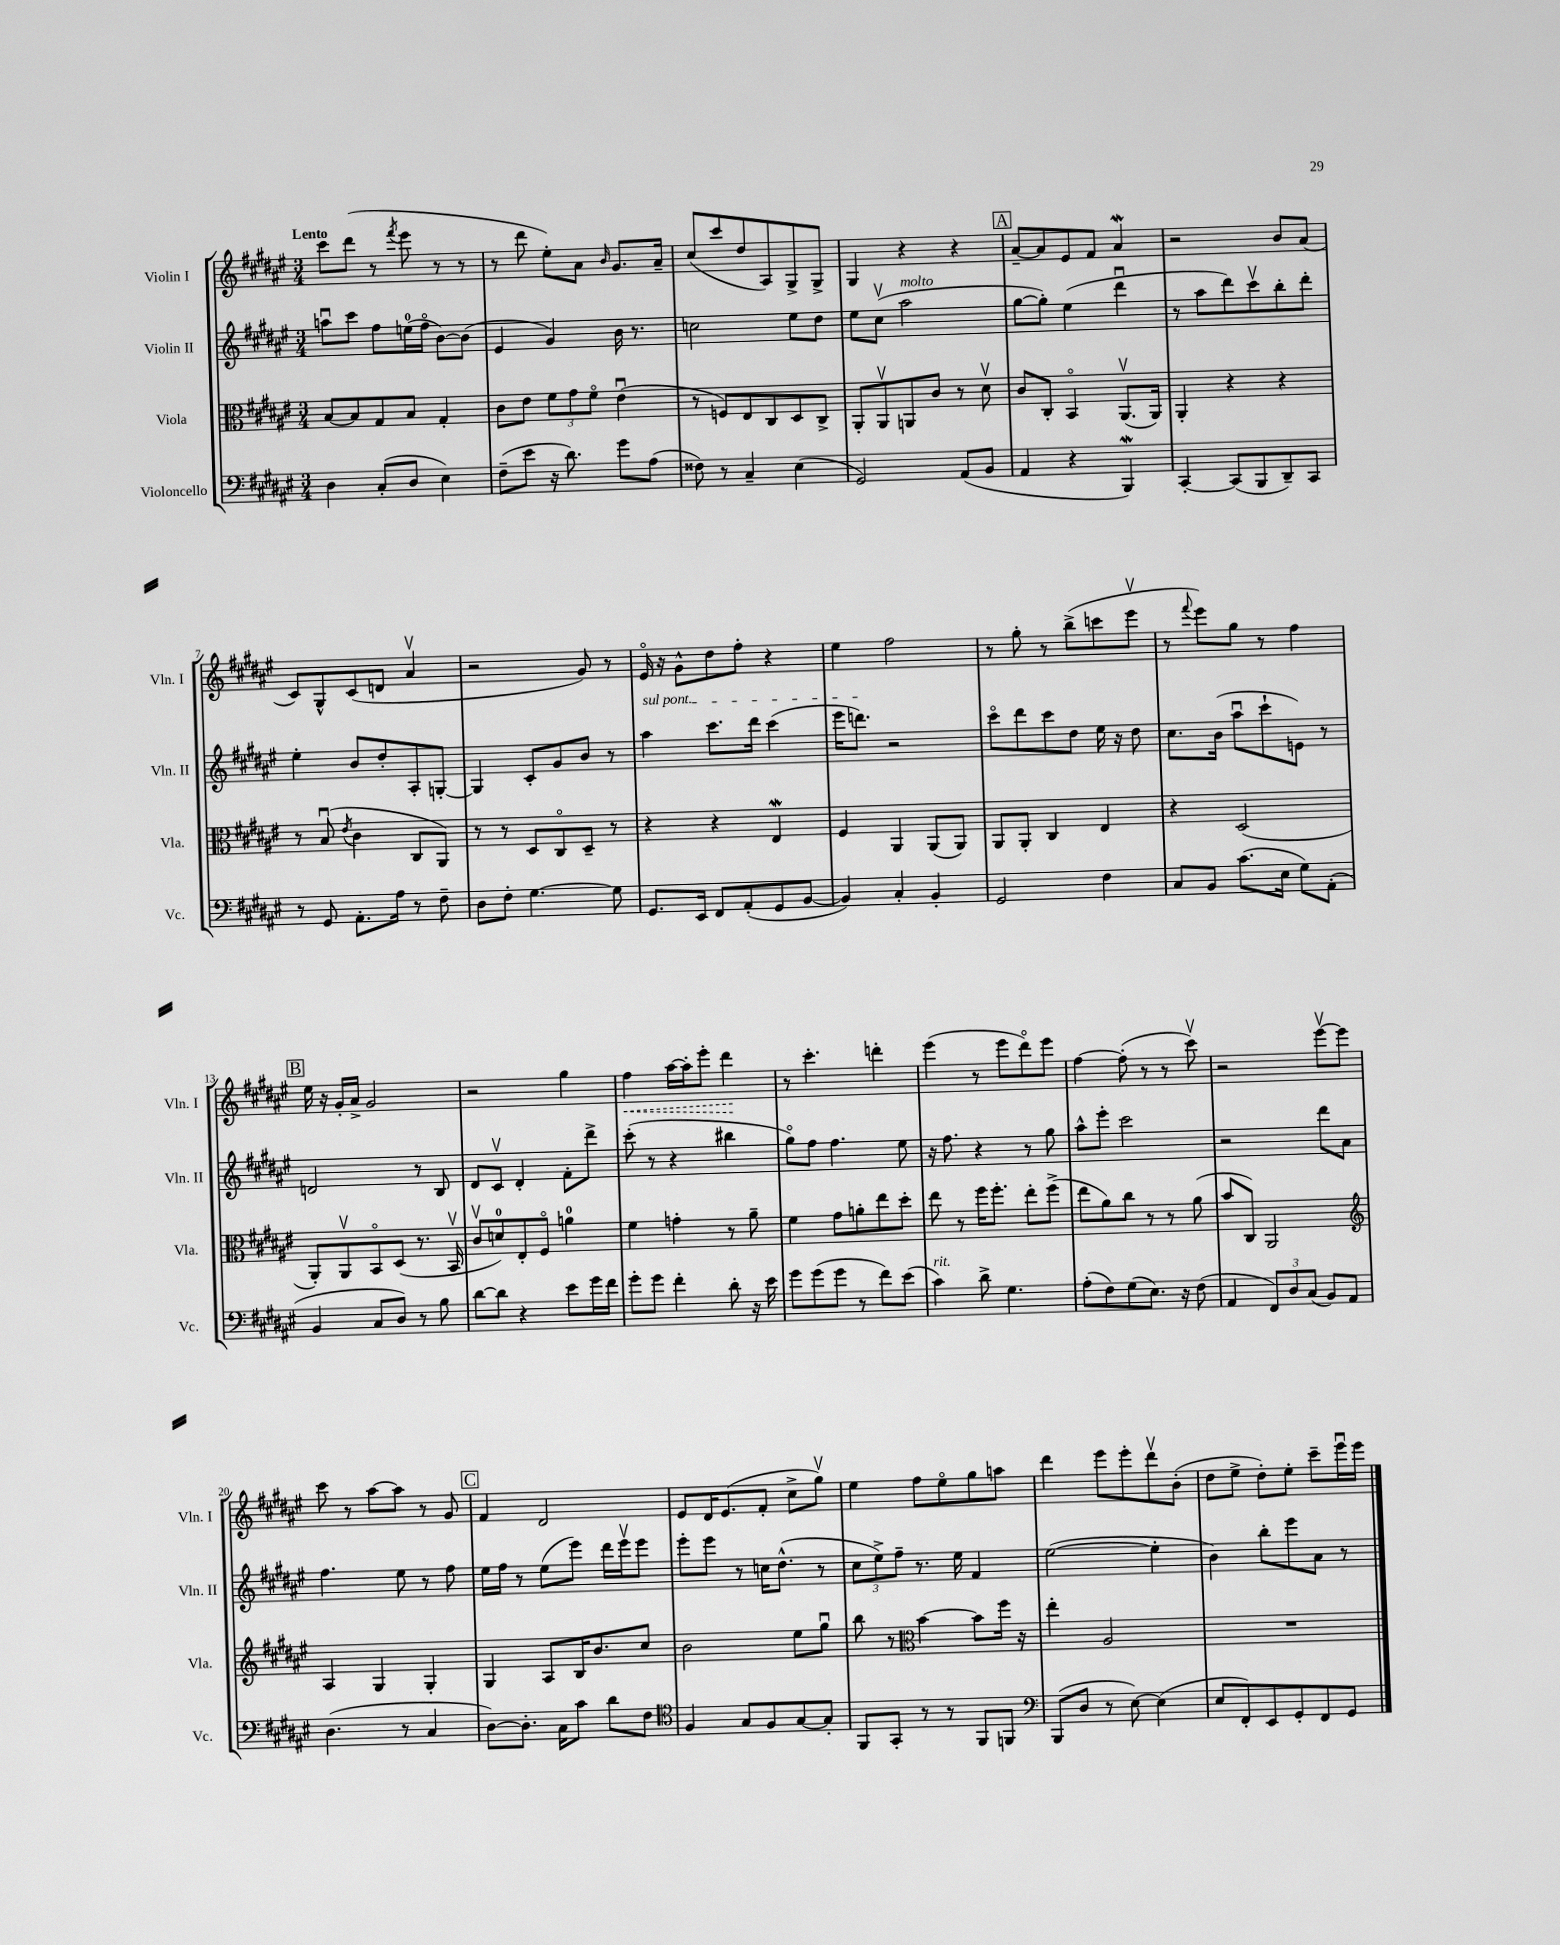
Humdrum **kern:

**kern	**kern	**kern	**kern	**dynam
*part4	*part3	*part2	*part1	*part1
*staff4	*staff3	*staff2	*staff1	*staff1
*I"Violoncello	*I"Viola	*I"Violin II	*I"Violin I	*
*I'Vc.	*I'Vla.	*I'Vln. II	*I'Vln. I	*
*clefF4	*clefC3	*clefG2	*clefG2	*
*k[f#c#g#d#a#e#]	*k[f#c#g#d#a#e#]	*k[f#c#g#d#a#e#]	*k[f#c#g#d#a#e#]	*
*M3/4	*M3/4	*M3/4	*M3/4	*
=1	=1	=1	=1	=1
!	!	!	!LO:TX:a:B:t=Lento	!
4D#\	[8B/L	8aanu\L	8ccc#\L	.
.	8B/]	8ccc#\J	(8ddd#\J	.
(8C#'/L	8G#/	8ff#\L	8r	.
.	.	.	8qfff#/	.
8D#/J	8B/J	(16een\L	8eee#\	.
.	.	16ff#\JJ	.	.
4E#\)	4G#'/	[8b\L)	8r	.
.	.	(8b\J]	8r	.
=2	=2	=2	=2	=2
(8F#~\L	8c#\L	4e#/	8r	.
8e#\J	8e#\J	.	8ddd#\	.
16r	12f#\L	4g#/)	8ee#'\L)	.
8.d#\)	.	.	.	.
.	12g#\	.	.	.
.	.	.	8a#\J	.
.	12f#\J	.	.	.
.	.	.	16qqb/	.
8g#\L	(4e#u\	16b\	8.g#/L	.
.	.	8.r	.	.
(8A#\J	.	.	.	.
.	.	.	16a#~/Jk	.
=3	=3	=3	=3	=3
8F##X\)	8r	2ccn\	(8cc#/L	.
8r	8Fn/L)	.	8ccc#/	.
4C#~/	8E#/	.	8dd#/	.
.	8C#/	.	8A#/)	.
(4E#\	8D#/	8ee#\L	8G#^/	.
.	8C#^/J	8dd#\J	8G#^/J	.
=4	=4	=4	=4	=4
2GG#/)	8AA#'/L	8ee#\L	4G#/	.
.	8AA#v/	(8cc#v\J	.	.
!	!	!LO:TX:a:i:t=molto	!	!
.	8AAn/	2aa#\	4r	.
.	8c#/J	.	.	.
(8AA#/L	8r	.	4r	.
8BB/J	8d#v\	.	.	.
!!LO:REH:place=s1:t=A
=5	=5	=5	=5	=5
4AA#/	8c#/L	[8gg#\L	[8a#~/L	.
.	8C#'/J	8gg#'\J])	8a#/]	.
4r	4BB/	(4ee#\	8e#/	.
.	.	.	8f#/J	.
4BBBw/)	(8.AA#v/L	4ddd#u\	4a#W/	.
.	16AA#/Jk)	.	.	.
=6	=6	=6	=6	=6
[4CC#'/	4AA#'/	8r	2r	.
.	.	8aa#\L	.	.
(8CC#/L]	4r	8ddd#\)	.	.
8BBB/	.	8ccc#v\	.	.
8DD#~/)	4r	8bb'\	8b/L	.
8CC#/J	.	8ddd#'\J	(8a#/J	.
!!LO:LB:g=z
=7	=7	=7	=7	=7
8r	8r	4ee#'\	8c#/L)	.
8GG#/	(8Bu/	.	8G#^^/	.
.	8qe#/	.	.	.
8.AA#'\L	4c#\	8b/L	(8c#/	.
.	.	8dd#'/	8dn/J	.
16A#\Jk	.	.	.	.
8r	8C#/L	8A#'/	4a#v/	.
8F#~\	8AA#/J)	[8Gn'/J	.	.
=8	=8	=8	=8	=8
8D#\L	8r	4G/]	2r	.
8F#'\J	8r	.	.	.
[4.G#\	8D#/L	8c#'/L	.	.
.	8C#/	8g#/	.	.
.	8D#~/J	8b/J	8g#/)	.
8G#\]	8r	8r	8r	.
=9	=9	=9	=9	=9
!	!	!LO:TX:a:i:t=sul pont.	!	!
8.GG#/L	4r	4aa#\	16e#/	.
.	.	.	16r	.
.	.	.	8g#^^\L	.
16EE#/Jk	.	.	.	.
8FF#/L	4r	8.ccc#\L	8dd#\	.
(8AA#'/	.	.	8ff#'\J	.
.	.	16ddd#\Jk	.	.
8GG#/	4E#W/	(4ccc#\	4r	.
[8BB/J	.	.	.	.
=10	=10	=10	=10	=10
4BB/])	4F#/	16eee#\KL	4ee#\	.
.	.	8.dddn\J)	.	.
4C#'/	4AA#/	2r	2ff#\	.
4BB'/	(8AA#/L	.	.	.
.	8AA#/J)	.	.	.
=11	=11	=11	=11	=11
2GG#/	8AA#/L	8ccc#\L	8r	.
.	8AA#'/J	8ddd#\	8gg#'\	.
.	4C#/	8ccc#\	8r	.
.	.	8dd#\J	(8bb^\L	.
4F#\	4E#/	16ee#\	8cccn\	.
.	.	16r	.	.
.	.	8dd#\	8eee#v\J	.
=12	=12	=12	=12	=12
8C#/L	4r	8.cc#\L	8r	.
.	.	.	8qqfff#/	.
8BB/J	.	.	8eee#\L)	.
.	.	(16b\Jk	.	.
(8.c#\L	(2D#/	8aa#u\L	8gg#\J	.
.	.	8ccc#`\	8r	.
16E#\Jk	.	.	.	.
8G#\L)	.	8en\J)	4ff#\	.
(8AA#'\J	.	8r	.	.
!!LO:LB:g=z
!!LO:REH:place=s1:t=B
=13	=13	=13	=13	=13
4BB/	8AA#'/L)	2dn/	16ee#\	.
.	.	.	16r	.
.	8AA#v/	.	16g#'/LL	.
.	.	.	16a#^/JJ	.
8C#/L	8BB/	.	2g#/	.
8D#/J)	(8D#/J	.	.	.
8r	8.r	8r	.	.
8B\	.	8B/	.	.
.	16BBv/	.	.	.
=14	=14	=14	=14	=14
[8d#\L	8c#v/L	8d#/L	2r	.
8d#\J]	8dn/)	8c#v/J	.	.
4r	8E#'/	4d#'/	.	.
.	8F#/J	.	.	.
8e#\L	4an\	8f#'\L	4gg#\	.
16g#\L	.	8ddd#^\J	.	.
16f#\JJ	.	.	.	.
=15	=15	=15	=15	=15
!	!	!	!	!LO:HP:b
8g#'\L	4f#\	(8ccc#'\	4ff#\	<
8g#\J	.	8r	.	.
4f#'\	4gn'\	4r	[16aa#\LL	.
.	.	.	16aa#'\J]	.
.	.	.	8eee#'\J	.
8d#'\	8r	4bb#X\	4ddd#\	.
16r	8a#~\	.	.	.
16e#\	.	.	.	.
.	.	.	.	[
=16	=16	=16	=16	=16
8g#\L	4f#\	8gg#\L)	8r	.
(8g#\	.	8ff#\J	4.ccc#'\	.
8g#\J	8g#\L	4.ff#\	.	.
8r	8an'\	.	.	.
8f#\L)	8ee#\	.	4dddn'\	.
(8e#\J	8dd#'\J	8ee#\	.	.
=17	=17	=17	=17	=17
!LO:TX:a:i:t=rit.	!	!	!	!
4c#\)	8ee#\	16r	(4eee#\	.
.	.	8.ff#\	.	.
.	8r	.	.	.
8d#^\	16ff#\KL	4r	8r	.
.	8.ff#'\J	.	.	.
4.G#\	.	.	8eee#\L	.
.	8ee#'\L	8r	8ddd#\)	.
.	(8ff#^\J	8gg#\	8eee#\J	.
=18	=18	=18	=18	=18
(8A#'\L	8ee#\L	8aa#^^\L	[4ff#\	.
8F#\)	8a#\)	8eee#'\J	.	.
(8G#\	8cc#\J	2ccc#\	(8ff#'\]	.
8.E#\J)	8r	.	8r	.
.	8r	.	8r	.
16r	.	.	.	.
(8F#\	(8a#\	.	8ccc#v\)	.
=19	=19	=19	=19	=19
4AA#/	8b/L	2r	2r	.
.	8C#/J)	.	.	.
12FF#/L)	2AA#/	.	.	.
12D#/	.	.	.	.
(12C#/J	.	.	.	.
8BB/L)	.	8ddd#\L	[8eee#v\L	.
8AA#/J	.	8a#\J	8eee#\J]	.
!!LO:LB:g=z
=20	=20	=20	=20	=20
*	*clefG2	*	*	*
(4.D#\	4A#/	4.ff#\	8ccc#\	.
.	.	.	8r	.
.	4G#/	.	[8aa#\L	.
8r	.	8ee#\	8aa#\J]	.
4C#/	4G#'/	8r	8r	.
.	.	8ff#\	8g#/	.
!!LO:REH:place=s1:t=C
=21	=21	=21	=21	=21
[8D#\L)	4G#/	16ee#\LL	4f#/	.
.	.	16ff#\JJ	.	.
8.D#'\J]	.	8r	.	.
.	8A#/L	(8ee#\L	2d#/	.
16C#\KL	.	.	.	.
8c#\J	16B/K	8eee#\J)	.	.
.	8.b/	.	.	.
8d#\L	.	16ddd#\LL	.	.
.	.	16eee#v\J	.	.
8F#\J	8cc#/J	8eee#\J	.	.
=22	=22	=22	=22	=22
*clefC4	*	*	*	*
4F#/	2b\	8eee#'\L	8e#/L	.
.	.	8eee#\J	16d#/K	.
.	.	.	(8.e#/	.
8G#/L	.	8r	.	.
8F#/	.	16ccn\KL	8f#'/J	.
.	.	(8.dd#^^\J	.	.
[8G#/	8ee#\L	.	8cc#^\L	.
8G#'/J]	8gg#u\J	8r	8gg#v\J)	.
=23	=23	=23	=23	=23
8FF#/L	8bb\	12cc#\L	4ee#\	.
.	.	12ee#^\)	.	.
8GG#'/J	8r	.	.	.
.	.	12ff#~\J	.	.
*	*clefC3	*	*	*
8r	[4b\	8.r	8ff#\L	.
8r	.	.	8ee#\	.
.	.	16ee#\	.	.
8FF#/L	8b\L]	4f#/	8gg#\	.
8FFn/J	16ff#\Jk	.	8aan\J	.
.	16r	.	.	.
=24	=24	=24	=24	=24
*clefF4	*	*	*	*
(8BBB/L	4ee#'\	([2ee#\	4ddd#\	.
8D#/J	.	.	.	.
8r	2A#/	.	8eee#\L	.
[8E#\)	.	.	8eee#'\	.
(4E#\]	.	4ee#'\]	8ddd#v\	.
.	.	.	(8b'\J	.
=25	=25	=25	=25	=25
8E#/L	2.r	4b\)	8dd#\L	.
8FF#'/)	.	.	8ee#^\J	.
8EE#/	.	8bb'\L	8dd#'\L)	.
8GG#'/	.	8eee#\	8ee#'\J	.
8FF#/	.	8a#\J	8ccc#~\L	.
8GG#/J	.	8r	16eee#u\L	.
.	.	.	16eee#\JJ	.
==	==	==	==	==
*-	*-	*-	*-	*-
